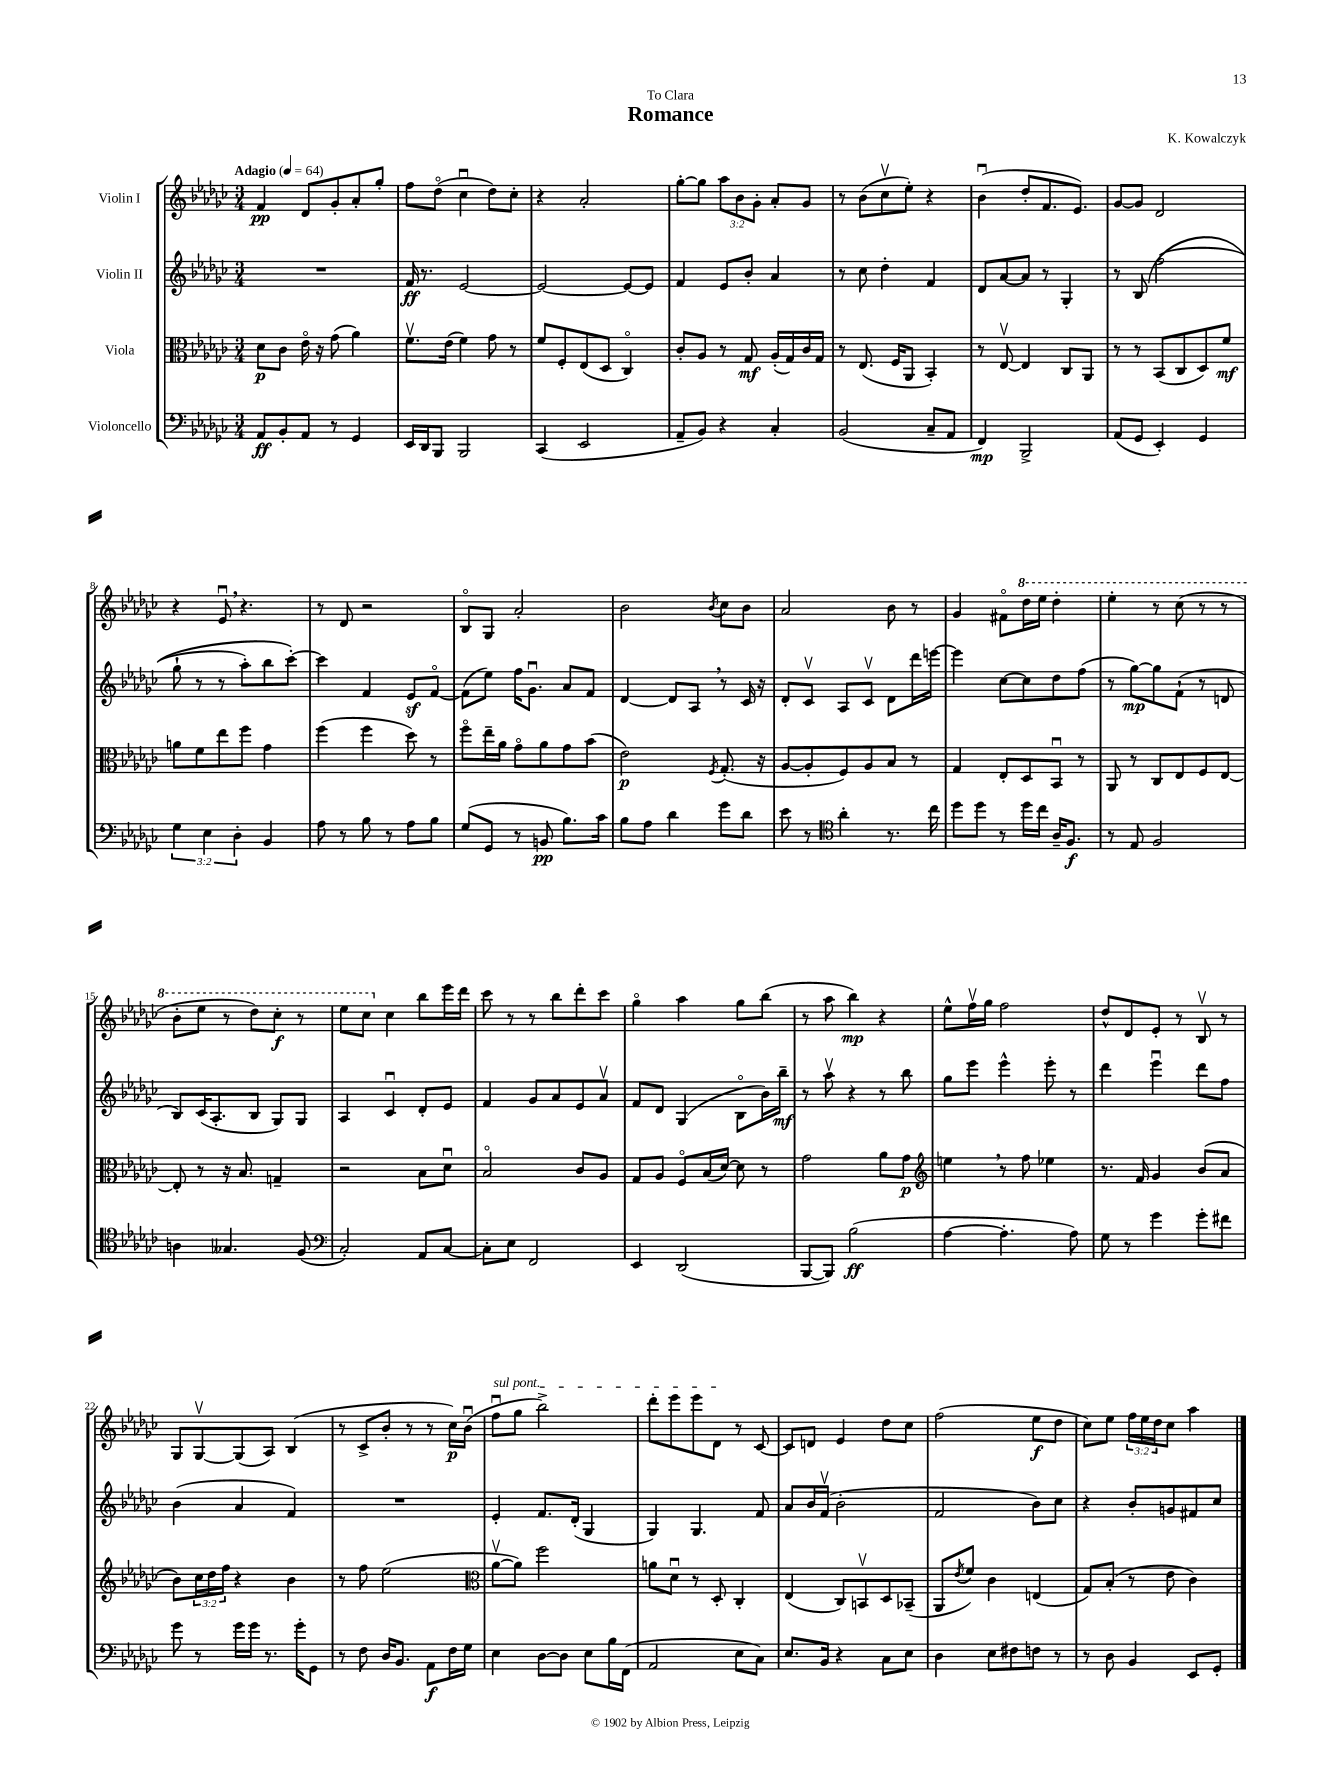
\header { title = "Romance" composer = "K. Kowalczyk" dedication = "To Clara" }
<<
\new StaffGroup <<
\new Staff = "s0" \with { instrumentName = "Violin I" } {
    \clef treble \key ges \major \numericTimeSignature \time 3/4 \override Staff.TupletNumber.text = #tuplet-number::calc-fraction-text \tempo "Adagio" 4 = 64
    f'4\pp des'8 ges'8-. aes'8-. ges''8-. |
    f''8 des''8\flageolet( ces''4\downbow des''8) ces''8-. |
    r4 aes'2-. |
    ges''8~-. ges''8 \tuplet 3/2 { aes''8 bes'8 ges'8-. } aes'8-. ges'8 |
    r8 bes'8( ces''8\upbow ees''8-.) r4 |
    bes'4\downbow( des''8-. f'8. ees'8.) |
    ges'8~ ges'8 des'2 |
    r4 ees'8\downbow \breathe r4. |
    r8 des'8 r2 |
    bes8\flageolet ges8 aes'2-. |
    bes'2 \acciaccatura { bes'8 } ces''8 bes'8 |
    aes'2 bes'8 r8 |
    ges'4 fis'8\flageolet \ottava #1 des'''16 ees'''16 des'''4-. |
    ees'''4-. r8 ces'''8( r8 r8 |
    bes''8-. ees'''8 r8 des'''8) ces'''8-.\f r8 |
    ees'''8 ces'''8 \ottava #0 ces''4 bes''8 ees'''16 des'''16 |
    ces'''8 r8 r8 bes''8 des'''8-. ces'''8 |
    ges''4\flageolet aes''4 ges''8 bes''8( |
    r8 aes''8 bes''4\mp) r4 |
    ees''8-^ f''16\upbow ges''16 f''2 |
    des''8-^ des'8 ees'8-. r8 bes8\upbow r8 |
    ges8 ges8~\upbow ges8( aes8) bes4( |
    r8 ces'8-> bes'8-. r8 r8 ces''16\p) bes'16\downbow( |
    \once \override TextSpanner.bound-details.left.text = \markup { \italic "sul pont." } f''8\downbow\startTextSpan ges''8 bes''2->) |
    des'''8-. ees'''8 ees'''8 des'8\stopTextSpan r8 ces'8~ |
    ces'8 d'8 ees'4 des''8 ces''8 |
    f''2( ees''8\f des''8 |
    ces''8) ees''8 \tuplet 3/2 { f''16 ees''16 des''16 } ces''8 aes''4 \bar "|." |
}
\new Staff = "s1" \with { instrumentName = "Violin II" } {
    \clef treble \key ges \major \numericTimeSignature \time 3/4
    R2. |
    f'16\ff r8. ees'2~ |
    ees'2~ ees'8~ ees'8 |
    f'4 ees'8 bes'8-. aes'4 |
    r8 ces''8 des''4-. f'4 |
    des'8 aes'8~ aes'8 r8 ges4-. |
    r8 bes8\( f''2( |
    ges''8-! r8 r8 aes''8-.) bes''8 ces'''8~-.\) |
    ces'''4 f'4 ees'8\sf f'8~\flageolet |
    f'8( ees''8) f''16 ges'8.\downbow aes'8 f'8 |
    des'4~ des'8 aes8 \breathe r8 ces'16 r16 |
    des'8-. ces'8\upbow aes8 ces'8\upbow des'8 des'''16 e'''16~ |
    e'''4 ces''8~ ces''8 des''8 f''8( |
    r8 ges''8~\mp) ges''8 f'8-!( r8 d'8 |
    bes8) ces'16( aes8.-. bes8 ges8) ges8 |
    aes4 ces'4\downbow des'8-. ees'8 |
    f'4 ges'8 aes'8 ees'8 aes'8\upbow |
    f'8 des'8 ges4( bes8\flageolet bes'16) bes''16--\mf |
    r8 aes''8\upbow r4 r8 bes''8 |
    ges''8 ees'''8 ees'''4-^ ees'''8-. r8 |
    des'''4 ees'''4\downbow des'''8 f''8 |
    bes'4( aes'4 f'4) |
    R2. |
    ees'4-. f'8. des'16-.( ges4 |
    ges4) ges4. f'8 |
    aes'8 bes'16 f'16\upbow( bes'2-. |
    f'2 bes'8) ces''8 |
    r4 bes'8-. g'8 fis'8 ces''8 \bar "|." |
}
\new Staff = "s2" \with { instrumentName = "Viola" } {
    \clef alto \key ges \major \numericTimeSignature \time 3/4 \override Staff.TupletNumber.text = #tuplet-number::calc-fraction-text
    des'8\p ces'8 ees'16\flageolet r16 ges'8( aes'4) |
    f'8.\upbow ees'16( f'4) ges'8 r8 |
    f'8 f8-. ees8( des8 ces4\flageolet) |
    ces'8-. aes8 r8 ges8\mf aes16-.( ges16) ces'16 ges16 |
    r8 ees8.( f16 aes,8 bes,4-.) |
    r8 ees8~\upbow ees4 ces8 aes,8 |
    r8 r8 bes,8( ces8 des8) f'8\mf |
    a'8 f'8 ees''8 f''8 ges'4 |
    f''4( f''4 des''8) r8 |
    f''8\flageolet ees''16-- aes'16 ges'8\flageolet aes'8 ges'8 bes'8( |
    ees'2\p) \acciaccatura { f8 } ges8.-.( r16 |
    aes8~ aes8-. f8) aes8 bes8 r8 |
    ges4 ees8-. des8 bes,8\downbow r8 |
    aes,8 r8 ces8 ees8 f8 ees8~ |
    ees8-. r8 r16 bes8. g4-- |
    r2 bes8 des'8\downbow |
    bes2\flageolet ces'8 aes8 |
    ges8 aes8 f8\flageolet bes16( des'16~) des'8 r8 |
    ges'2 aes'8 ges'8\p |
    \clef treble e''4 \breathe r8 f''8 ees''4 |
    r8. f'16 ges'4 bes'8( aes'8 |
    bes'8) \tuplet 3/2 { ces''16 des''16 f''16 } r4 bes'4 |
    r8 f''8 ees''2( |
    \clef alto aes'8~\upbow aes'8) f''2 |
    a'8 des'8\downbow r8 des8-. ces4-. |
    ees4( ces8) b,8\upbow des8 bes,8--( |
    aes,8 \acciaccatura { ees'8 } f'8) ces'4 e4( |
    ges8) bes8-.( r8 ees'8 ces'4) \bar "|." |
}
\new Staff = "s3" \with { instrumentName = "Violoncello" } {
    \clef bass \key ges \major \numericTimeSignature \time 3/4 \override Staff.TupletNumber.text = #tuplet-number::calc-fraction-text
    aes,8\ff bes,8-. aes,8 r8 ges,4 |
    ees,16 des,16 bes,,8 bes,,2 |
    ces,4( ees,2 |
    aes,8-- bes,8) r4 ces4-. |
    bes,2( ces8-- aes,8 |
    f,4\mp) bes,,2-> |
    aes,8( ges,8 ees,4-.) ges,4 |
    \tuplet 3/2 { ges4 ees4 des4-. } bes,4 |
    aes8 r8 bes8 r8 aes8 bes8 |
    ges8( ges,8 r8 b,8\pp bes8.) ces'16 |
    bes8 aes8 des'4 ges'8 des'8 |
    ees'8 r8 \clef tenor aes'4-. r8. ces''16 |
    des''8 des''8 r8 des''16 ces''16 aes16-- f8.\f |
    r8 ees8 f2 |
    a4 geses4. f8( |
    \clef bass ces2-.) aes,8 ces8~ |
    ces8-. ees8 f,2 |
    ees,4 des,2( |
    bes,,8~ bes,,8) bes2\ff( |
    aes4~ aes4.-. aes8) |
    ges8 r8 ges'4 ges'8-. fis'8 |
    ges'8 r8 ges'16 ges'16 r8. ges'16-. ges,8 |
    r8 f8 des16 bes,8. aes,8\f f16 ges16 |
    ees4 des8~ des8 ees8 bes16 f,16( |
    aes,2 ees8 ces8) |
    ees8. bes,16 r4 ces8 ees8 |
    des4 ees8 fis8 f8 r8 |
    r8 des8 bes,4 ees,8 ges,8-. \bar "|." |
}
>>
>>
